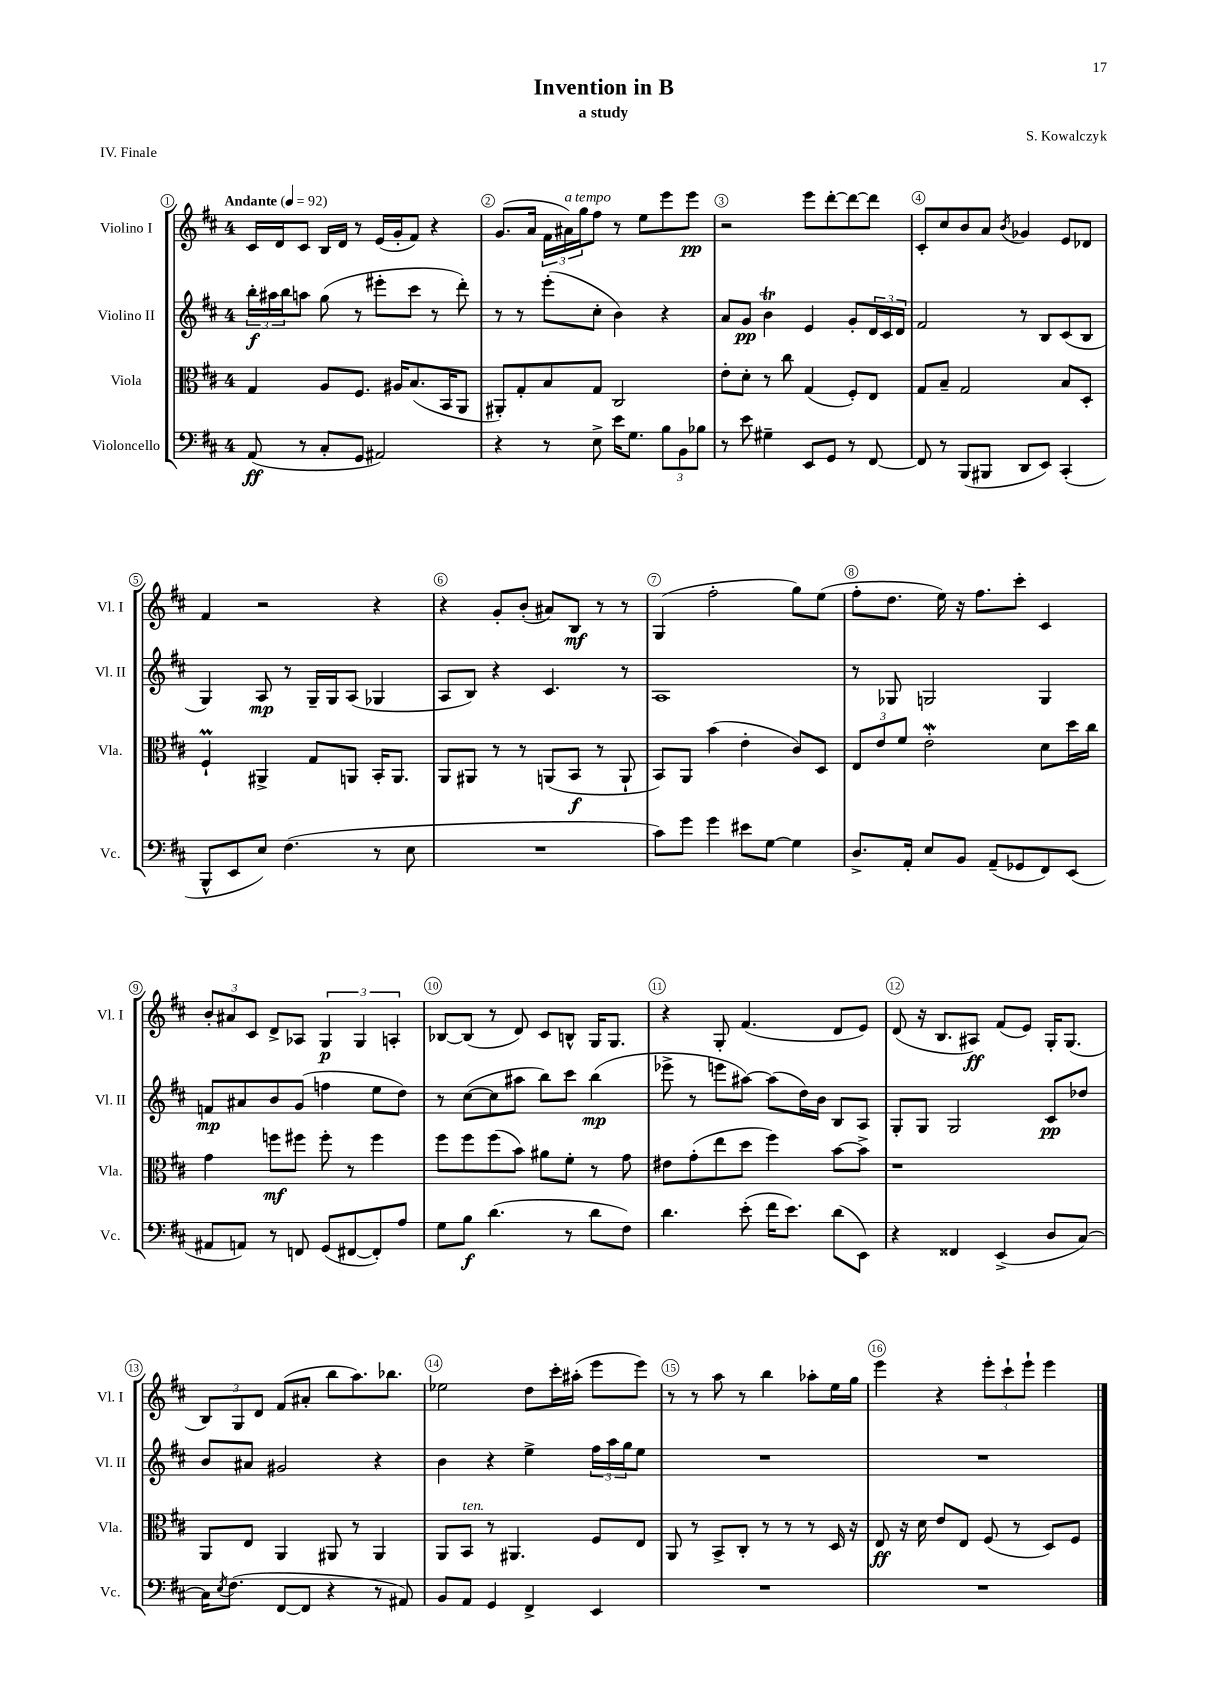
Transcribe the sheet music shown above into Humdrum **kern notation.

**kern	**kern	**kern	**kern
*staff4	*staff3	*staff2	*staff1
*clefF4	*clefC3	*clefG2	*clefG2
*k[f#c#]	*k[f#c#]	*k[f#c#]	*k[f#c#]
*M4/4	*M4/4	*M4/4	*M4/4
*MM92	*MM92	*MM92	*MM92
(8AA/	4G/	24bb'\LL	16c#/LL
.	.	24aa#\	.
.	.	.	16d/J
.	.	24bb\J	.
8r	.	8aa\J	8c#/J
8C#'/L	8A/L	(8gg\	16B/LL
.	.	.	16d/JJ
8GG/J	8.F#/J	8r	8r
2AA#/)	.	8eee#'\L	(16e/LL
.	16A#/LK	.	16g'/J
.	(8.B/	8ccc#\J	8f#/J)
.	.	8r	4r
.	16BB/K	.	.
.	8AA/J	8ddd'\)	.
=	=	=	=
4r	8AA#'/L)	8r	(8.g/L
.	8G'/	8r	.
.	.	.	16a/Jk
8r	8B/	(8eee'\L	24f#\LL
.	.	.	24a#\)
.	.	.	24gg\J
8E^\	8G/J	8cc#'\J	8ff#\J
16e\LK	2C#/	4b\)	8r
8.G\J	.	.	.
.	.	.	8ee\L
12B\L	.	4r	8eee\
12BB\	.	.	.
.	.	.	8eee\J
12B-\J	.	.	.
=	=	=	=
8r	8e'\L	8a/L	2r
8e\	8d'\J	8g/J	.
4G#~\	8r	4b\	.
.	8cc#\	.	.
8EE/L	(4G/	4e/	8eee\L
8GG/J	.	.	[8ddd'\
8r	8F#'/L)	8g'/L	8ddd\_
[8FF#/	8E/J	24d/L	8ddd\]J
.	.	24c#/	.
.	.	24d/JJ	.
=	=	=	=
8FF#/]	8G/L	2f#/	8c#'/L
8r	8B~/J	.	8cc#/
(8BBB/L	2G/	.	8b/
8BBB#/J	.	.	8a/J
.	.	.	8qb/
8DD/L	.	8r	4g-/
8EE/J)	.	8B/L	.
(4CC#'/	8B/L	(8c#/	8e/L
.	8D'/J	8B/J	8d-/J
=	=	=	=
8BBB^^/L	4F#`/	4G/)	4f#/
8EE/	.	.	.
8E/J)	4AA#^/	8A/	2r
(4.F#\	.	8r	.
.	8G/L	16G~/LL	.
.	.	16G/J	.
.	8AA/J	(8A/J	.
8r	16BB'/LK	4G-/	4r
.	8.AA/J	.	.
8E\	.	.	.
=	=	=	=
1r	8AA/L	8A/L	4r
.	8AA#/J	8B/J)	.
.	8r	4r	8g'/L
.	8r	.	(8b'/J
.	(8AA/L	4.c#/	8a#/L)
.	8BB/J	.	8B/J
.	8r	.	8r
.	8AA`/	8r	8r
=	=	=	=
8c#\L)	8BB/L)	1A	(4G/
8g\J	8AA/J	.	.
4g\	(4b\	.	2ff#'\
8e#\L	4e'\	.	.
[8G\J	.	.	.
4G\]	8c#/L)	.	8gg\L)
.	8D/J	.	(8ee\J
=	=	=	=
8.D^/L	12E/L	8r	8ff#'\L
.	12e/	.	.
.	.	8G-/	8.dd\J
.	12f#/J	.	.
16AA'/Jk	.	.	.
8E/L	2e'\	2G/	.
.	.	.	16ee\)
8BB/J	.	.	16r
.	.	.	8.ff#\L
(8AA~/L	.	.	.
8GG-/	.	.	8ccc#'\J
8FF#/)	8d\L	4G/	4c#/
(8EE/J	16dd\L	.	.
.	16cc#\JJ	.	.
=	=	=	=
8AA#/L	4g\	8f/L	12b'/L
.	.	.	12a#/
8AA/J)	.	8a#/	.
.	.	.	12c#/J
8r	8ff\L	8b/	8d^/L
8FF/	8ff#\J	(8g/J	8A-/J
(8GG/L	8ff#'\	4ff\	6G/
[8FF#/	8r	.	.
.	.	.	6G/
8FF#'/])	4ff#\	8ee\L	.
.	.	.	6A'/
8A/J	.	8dd\J)	.
=	=	=	=
8G\L	8ff#\L	8r	[8B-/L
8B\J	8ff#\	([8cc#\L	(8B-/]J
(4.d\	(8ff#\	8cc#\]	8r
.	8b\J)	8aa#\J	8d/)
.	8a#\L	8bb\L)	8c#/L
8r	8f#'\J	8ccc#\J	8B^^/J
8d\L	8r	(4bb\	16G/LK
.	.	.	8.G/J
8F#\J)	8g\	.	.
=	=	=	=
4.d\	8e#\L	8eee-^\	4r
.	(8g'\	8r	.
.	8ee\	8eee\L	8G'/
(8e'\	8dd\J	[8aa#\J)	(4.f#/
16f#\LK	4ff#\)	(8aa#\]L	.
8.e\J)	.	.	.
.	.	16dd\L)	.
.	.	16b\JJ	.
(8d\L	[8b\L	8B/L	8d/L
8EE\J)	8b^\]J	8A/J	8e/J)
=	=	=	=
4r	1r	8G'/L	(8d/
.	.	8G/J	16r
.	.	.	8.B/L
4FF##/	.	2G/	.
.	.	.	8A#/J)
(4EE^/	.	.	(8f#/L
.	.	.	8e/J)
8D/L	.	8c#/L	16G'/LK
.	.	.	(8.G/J
[8C#/J)	.	8dd-/J	.
=	=	=	=
16C#\]LK	8AA/L	8b/L	12B/L)
8qE/	.	.	.
(8.F#\J	.	.	.
.	.	.	12G/
.	8E/J	8a#/J	.
.	.	.	12d/J
[8FF#/L	4AA/	2g#/	(8f#/L
8FF#/]J	.	.	8a#'/J
4r	8AA#/	.	8bb\L
.	8r	.	8.aa\)
8r	4AA#/	4r	.
.	.	.	8.bb-\J
8AA#/)	.	.	.
=	=	=	=
8BB/L	8AA/L	4b\	2ee-\
8AA/J	8BB/J	.	.
4GG/	8r	4r	.
.	4.AA#/	.	.
4FF#^/	.	4ee^\	8dd\L
.	.	.	16ccc#'\L
.	.	.	(16aa#'\JJ
4EE/	8F#/L	24ff#\LL	8eee\L
.	.	24aa\	.
.	.	24gg\J	.
.	8E/J	8ee\J	8eee\J)
=	=	=	=
1r	8AA/	1r	8r
.	8r	.	8r
.	8BB^/L	.	8aa\
.	8C#'/J	.	8r
.	8r	.	4bb\
.	8r	.	.
.	8r	.	8aa-'\L
.	16D/	.	16ee\L
.	16r	.	16gg\JJ
=	=	=	=
1r	8E/	1r	4eee\
.	16r	.	.
.	16d\	.	.
.	8e/L	.	4r
.	8E/J	.	.
.	(8F#/	.	12eee'\L
.	.	.	12ccc#`\
.	8r	.	.
.	.	.	12eee`\J
.	8D/L)	.	4eee\
.	8F#/J	.	.
==	==	==	==
*-	*-	*-	*-
